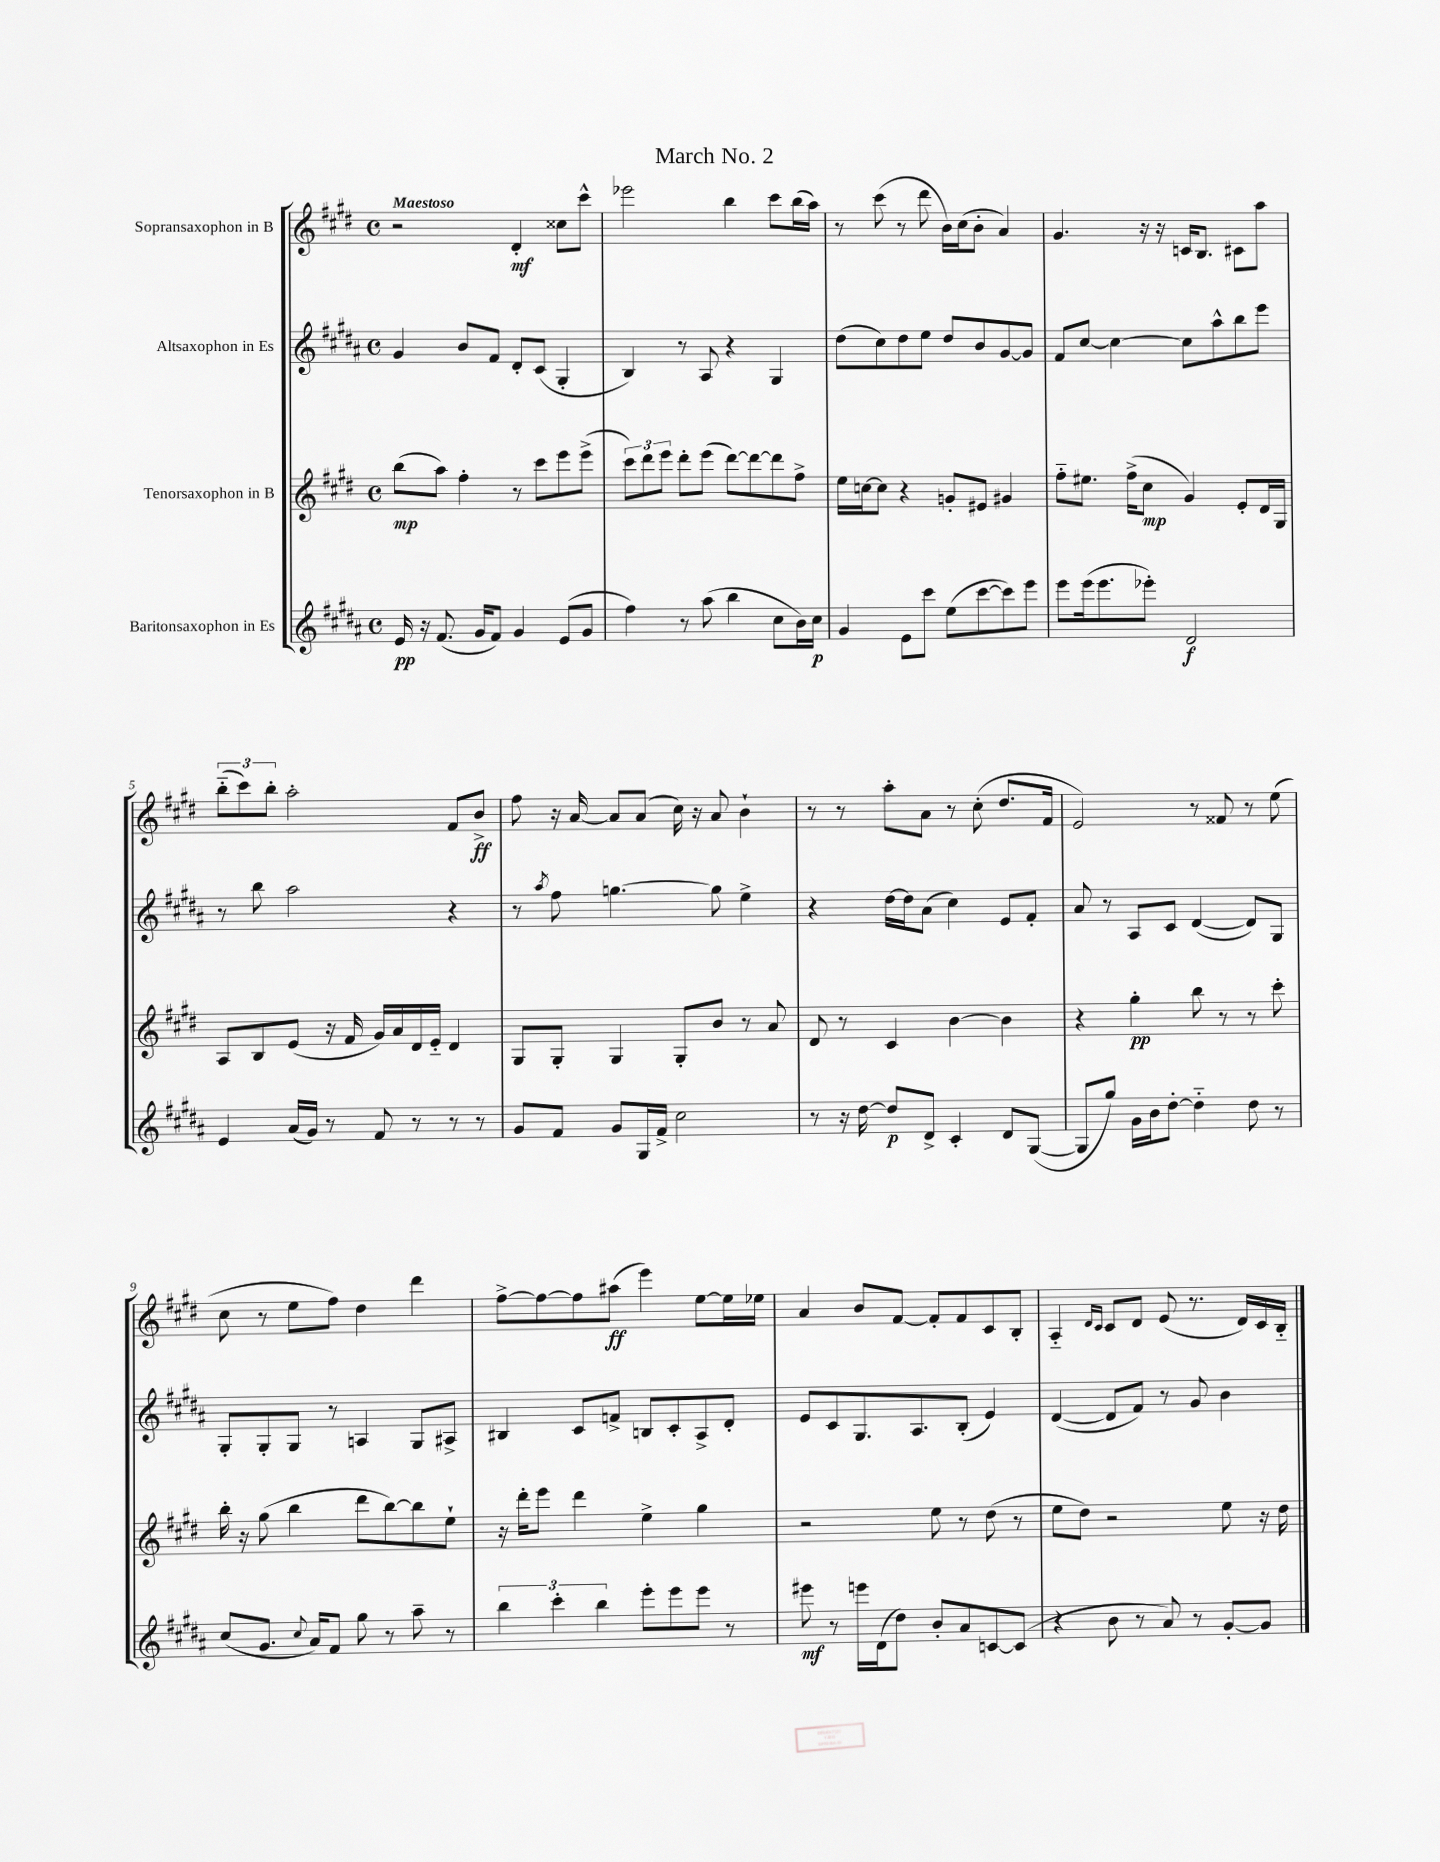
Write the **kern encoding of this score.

**kern	**kern	**kern	**kern
*staff4	*staff3	*staff2	*staff1
*clefG2	*clefG2	*clefG2	*clefG2
*k[f#c#g#d#a#]	*k[f#c#g#d#]	*k[f#c#g#d#a#]	*k[f#c#g#d#]
*M4/4	*M4/4	*M4/4	*M4/4
*met(c)	*met(c)	*met(c)	*met(c)
16e	(8bb	4g#	2r
16r	.	.	.
(8.f#	8aa)	.	.
.	4ff#'	8b	.
16g#	.	.	.
8f#)	.	8f#	.
4g#	8r	8d#'	4d#'
.	8ccc#	(8c#	.
(8e	8eee	4G#'	8cc##
8g#	(8eee^	.	8ccc#^^
=	=	=	=
4ff#)	12ccc#)	4B)	2eee-
.	12ddd#	.	.
.	12eee	.	.
8r	8ddd#'	8r	.
(8aa#	(8eee	8A#	.
4bb	[8ddd#)	4r	4bb
.	8ddd#_	.	.
8cc#	8ddd#]	4G#	8ccc#
16b)	8ff#^	.	(16bb
16cc#	.	.	16aa)
=	=	=	=
4g#	16ee	(8dd#	8r
.	[16cc	.	.
.	8cc]	8cc#)	(8ccc#
8e	4r	8dd#	8r
8ccc#	.	8ee	8ddd#
(8ee	8g'	8dd#	16b)
.	.	.	(16cc#
[8ccc#	8e#	8b	8b'
8ccc#])	4g#	[8g#	4a)
8eee	.	8g#]	.
=	=	=	=
8eee	8ff#'~	8f#	4.g#
(16eee	8.ee#	[8cc#	.
8.eee	.	.	.
.	.	4cc#_	.
.	(16ff#^	.	.
8eee-')	8cc#	.	16r
.	.	.	16r
2d#	4g#)	8cc#]	16c
.	.	.	8.B
.	.	8aa#^^	.
.	8e'	8bb	8c#
.	16d#	8eee	8aa
.	16G#	.	.
=	=	=	=
4e	8A	8r	(12bb'~
.	.	.	12ccc#)
.	8B	8bb	.
.	.	.	12bb'
(16a#	(8e	2aa#	2aa'
16g#)	.	.	.
8r	16r	.	.
.	16f#	.	.
8f#	16g#)	.	.
.	16a	.	.
8r	16d#	.	.
.	16e'~	.	.
8r	4d#	4r	8f#
8r	.	.	8b^
=	=	=	=
8g#	8G#	8r	8ff#
.	.	8qaa#	.
8f#	8G#'	8ff#	16r
.	.	.	[16a
8g#	4G#	[4.gg	8a]
16G#	.	.	(8a
16f#^	.	.	.
2cc#	8G#'	.	16cc#)
.	.	.	16r
.	8b	8gg]	8a
.	8r	4ee^	4b`
.	8a	.	.
=	=	=	=
8r	8d#	4r	8r
16r	8r	.	8r
[16dd#	.	.	.
8dd#]	4c#	[16dd#	8aa'
.	.	16dd#]	.
8d#^	.	(8a#	8a
4c#'	[4b	4cc#)	8r
.	.	.	(8cc#'
8d#	4b]	8e	8.dd#
([8G#	.	8f#'	.
.	.	.	16f#
=	=	=	=
8G#]	4r	8a#	2e)
8gg#)	.	8r	.
16g#	4gg#'	8A#	.
16b	.	.	.
[8dd#'	.	8c#	.
4dd#'~]	8bb	([4d#	8r
.	8r	.	8f##
8dd#	8r	8d#])	8r
8r	8ccc#'	8G#	(8ee
=	=	=	=
(8cc#	16bb'	8G#'	8cc#
.	16r	.	.
8.g#	(8gg#	8G#'	8r
.	4bb	8G#	8ee
8qqcc#	.	.	.
16a#)	.	.	.
8f#	.	8r	8ff#)
8gg#	8ddd#	4A	4dd#
8r	[8bb)	.	.
8aa#~	8bb]	8G#	4ddd#
8r	8ee`	8A#^	.
=	=	=	=
6bb	16r	4B#	[8ff#^
.	16ddd#'	.	.
.	8eee	.	8ff#_
6ccc#'	.	.	.
.	4ddd#	8c#	8ff#]
6bb	.	.	.
.	.	8f^	(8aa#
8eee'	4ee^	8B	4eee)
8eee	.	8c#'	.
8eee	4gg#	8A#^	[8ee
8r	.	8d#'	16ee]
.	.	.	16ee-
=	=	=	=
8eee#	2r	8e	4a
8r	.	8c#	.
16eee	.	8.G#	8b
(16d#	.	.	.
8dd#)	.	.	[8f#
.	.	8.A#	.
8b'	8ee	.	8f#']
8a#	8r	(8B'	8f#
[8c	(8dd#	4e)	8c#
(8c]	8r	.	8B'
=	=	=	=
4r	8ee	([4d#	4A'~
.	8dd#)	.	.
.	.	.	16qqd#
.	.	.	16qqc#
8b	2r	8d#]	8c#
8r	.	8f#)	8d#
8a#)	.	8r	(8e
8r	.	8g#	8.r
[8g#'	8ee	4b	.
.	.	.	16d#)
8g#]	16r	.	16c#
.	16dd#	.	16B'~
==	==	==	==
*-	*-	*-	*-
